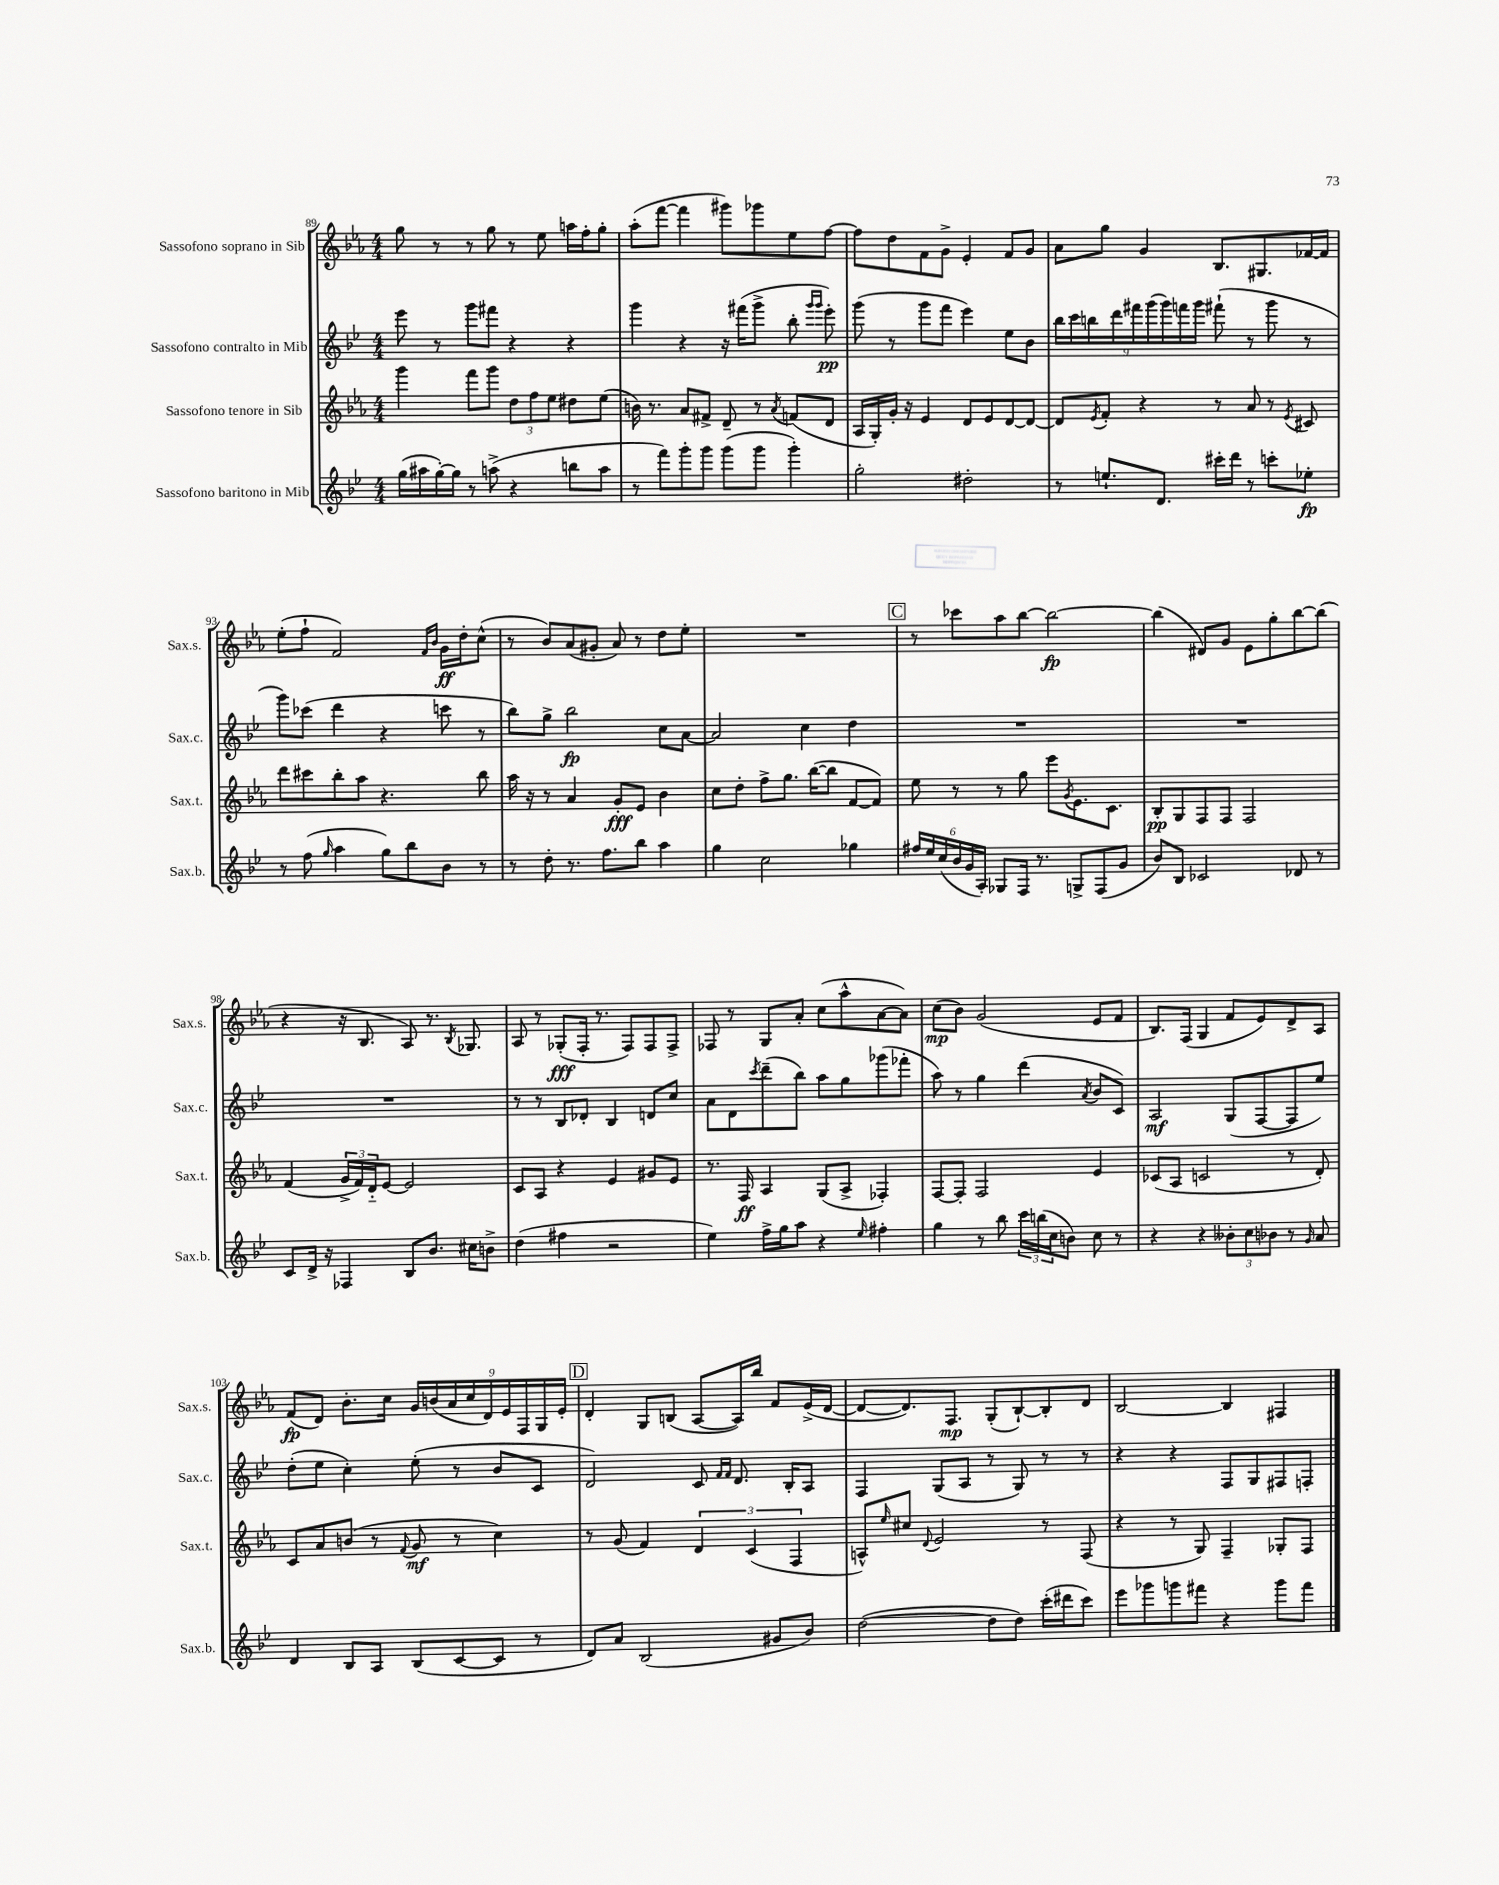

**kern	**dynam	**kern	**dynam	**kern	**dynam	**kern	**dynam
*part4	*part4	*part3	*part3	*part2	*part2	*part1	*part1
*staff4	*staff4	*staff3	*staff3	*staff2	*staff2	*staff1	*staff1
*I"Sassofono baritono in Mib	*	*I"Sassofono tenore in Sib	*	*I"Sassofono contralto in Mib	*	*I"Sassofono soprano in Sib	*
*I'Sax.b.	*	*I'Sax.t.	*	*I'Sax.c.	*	*I'Sax.s.	*
*clefG2	*	*clefG2	*	*clefG2	*	*clefG2	*
*k[b-e-]	*	*k[b-e-a-]	*	*k[b-e-]	*	*k[b-e-a-]	*
*M4/4	*	*M4/4	*	*M4/4	*	*M4/4	*
=89	=89	=89	=89	=89	=89	=89	=89
(16gg\LL	.	4ggg\	.	8eee-\	.	8gg\	.
16aa#X\	.	.	.	.	.	.	.
[16gg'\)	.	.	.	8r	.	8r	.
16gg\JJ]	.	.	.	.	.	.	.
8r	.	8fff\L	.	8ggg\L	.	8r	.
(8aan^\	.	8ggg\J	.	8fff#X\J	.	8gg\	.
4r	.	12dd\L	.	4r	.	8r	.
.	.	12ff\	.	.	.	.	.
.	.	.	.	.	.	8ee-\	.
.	.	12ee-\J	.	.	.	.	.
8bbn\L	.	8dd#X\L	.	4r	.	16aan\LL	.
.	.	.	.	.	.	16ff'\J	.
8aa\J	.	(8ee-\J	.	.	.	8gg'\J	.
=90	=90	=90	=90	=90	=90	=90	=90
8r	.	16bn\)	.	4ggg\	.	(8aa-'\L	.
.	.	8.r	.	.	.	.	.
8fff\L)	.	.	.	.	.	[8fff\J	.
8ggg'\	.	8a-/L	.	4r	.	4fff\]	.
8ggg\J	.	8f#X^/J	.	.	.	.	.
(8ggg\L	.	8d~/	.	16r	.	8ggg#X\L)	.
.	.	.	.	(16fff#X\KL	.	.	.
8ggg\J	.	8r	.	8ggg^\J	.	8ggg-X\	.
.	.	8qa-/	.	.	.	.	.
4ggg'\)	.	(8fn/L	.	8bb-'\	.	8ee-\	.
.	.	.	.	16qqggg/LL	.	.	.
.	.	.	.	16qqggg/JJ	.	.	.
.	.	8d/J	.	8eee-'\)	pp	[8ff\J	.
=91	=91	=91	=91	=91	=91	=91	=91
2gg'\	.	16A-/LL	.	(8ggg\	.	8ff\L]	.
.	.	16G'/)	.	.	.	.	.
.	.	16g'/JJ	.	8r	.	8dd\	.
.	.	16r	.	.	.	.	.
.	.	4e-/	.	8ggg\L	.	8f\	.
.	.	.	.	8fff\J	.	8g^\J	.
2dd#X'\	.	8d/L	.	4eee-\)	.	4e-'/	.
.	.	8e-/	.	.	.	.	.
.	.	[8d/	.	8ee-\L	.	8f/L	.
.	.	8d/J_	.	8b-\J	.	8g/J	.
=92	=92	=92	=92	=92	=92	=92	=92
8r	.	8d/L]	.	18bb-\LL	.	8a-\L	.
.	.	.	.	18ccc\	.	.	.
.	.	.	.	18bbn\	.	.	.
.	.	8qe-/	.	.	.	.	.
8.een`/L	.	8f'/J	.	.	.	8gg\J	.
.	.	.	.	18ddd\	.	.	.
.	.	.	.	18fff#X\	.	.	.
.	.	4r	.	.	.	4g/	.
.	.	.	.	(18ggg\	.	.	.
8.d/J	.	.	.	.	.	.	.
.	.	.	.	18ggg\)	.	.	.
.	.	.	.	18fffn\	.	.	.
.	.	.	.	18ggg\JJ	.	.	.
16ccc#X'\LL	.	8r	.	(8fff#X`\	.	8.B-/L	.
16ddd\JJ	.	.	.	.	.	.	.
8r	.	8a-/	.	8r	.	.	.
.	.	.	.	.	.	8.G#X/	.
8cccn'\L	.	8r	.	8ggg\	.	.	.
.	.	8qe-/	.	.	.	.	.
8ee-X'\J	fp	8c#X/	.	8r	.	[16f-X/L	.
.	.	.	.	.	.	16f-/JJ]	.
!!LO:LB:g=z
=93	=93	=93	=93	=93	=93	=93	=93
8r	.	8ddd\L	.	8ggg\L)	.	(8ee-'\L	.
(8ff\	.	8ccc#X\	.	(8ccc-X\J	.	8ff`\J	.
16qqgg/	.	.	.	.	.	.	.
4aa\	.	8bb-'\	.	4ddd\	.	2f/)	.
.	.	8aa-\J	.	.	.	.	.
8gg\L)	.	4.r	.	4r	.	.	.
8bb-\	.	.	.	.	.	.	.
.	.	.	.	.	.	16qqf/LL	.
.	.	.	.	.	.	16qqb-/JJ	.
8b-\J	.	.	.	8cccn\	.	16g\LL	ff
.	.	.	.	.	.	16dd'\J	.
8r	.	8bb-\	.	8r	.	(8cc^^\J	.
=94	=94	=94	=94	=94	=94	=94	=94
8r	.	16aa-\	.	8bb-\L)	.	8r	.
.	.	16r	.	.	.	.	.
8dd'\	.	8r	.	8gg^\J	.	8b-/L)	.
8.r	.	4a-/	.	2bb-\	fp	(8a-/	.
.	.	.	.	.	.	8g#X'/J	.
8.ff\L	.	.	.	.	.	.	.
.	.	8g'/L	fff	.	.	8a-/)	.
8bb-\J	.	8e-/J	.	.	.	8r	.
4aa\	.	4b-\	.	8cc\L	.	8dd\L	.
.	.	.	.	[8a\J	.	8ee-'\J	.
=95	=95	=95	=95	=95	=95	=95	=95
4gg\	.	8cc\L	.	2a/]	.	1r	.
.	.	8dd'\J	.	.	.	.	.
2cc\	.	8ff^\L	.	.	.	.	.
.	.	8.gg\J	.	.	.	.	.
.	.	.	.	4cc\	.	.	.
.	.	([16bb-\KL	.	.	.	.	.
.	.	8bb-\J]	.	.	.	.	.
4gg-X\	.	[8f/L	.	4dd\	.	.	.
.	.	8f/J])	.	.	.	.	.
!!LO:REH:place=s1:t=C
=96	=96	=96	=96	=96	=96	=96	=96
24ff#X/LL	.	8ee-\	.	1r	.	8r	.
24ee-/	.	.	.	.	.	.	.
(24cc/	.	.	.	.	.	.	.
24b-/	.	8r	.	.	.	8ccc-X\L	.
24g/	.	.	.	.	.	.	.
24A'/JJ)	.	.	.	.	.	.	.
8G-X/L	.	8r	.	.	.	8aa-\	.
16F/Jk	.	8gg\	.	.	.	[8bb-\J	.
8.r	.	.	.	.	.	.	.
.	.	8eee-\L	.	.	.	2bb-\_	fp
.	.	8qg/	.	.	.	.	.
8Gn^/L	.	8.e-\	.	.	.	.	.
(8F/	.	.	.	.	.	.	.
.	.	8.c\J	.	.	.	.	.
8g/J	.	.	.	.	.	.	.
=97	=97	=97	=97	=97	=97	=97	=97
8b-/L)	.	8B-'/L	pp	1r	.	(4bb-\]	.
8B-/J	.	8G/	.	.	.	.	.
2c-X/	.	8F/	.	.	.	8d#X/L)	.
.	.	8F/J	.	.	.	8g/J	.
.	.	2F/	.	.	.	8e-\L	.
.	.	.	.	.	.	8gg'\	.
8d-X/	.	.	.	.	.	[8bb-\	.
8r	.	.	.	.	.	(8bb-\J]	.
!!LO:LB:g=z
=98	=98	=98	=98	=98	=98	=98	=98
8c/L	.	(4f/	.	1r	.	4r	.
16d^/Jk	.	.	.	.	.	.	.
16r	.	.	.	.	.	.	.
4F-X/	.	24g^/LL	.	.	.	16r	.
.	.	24f/)	.	.	.	.	.
.	.	.	.	.	.	8.B-/	.
.	.	24d/J	.	.	.	.	.
.	.	[8e-/J	.	.	.	.	.
8B-/L	.	2e-/]	.	.	.	8A-/)	.
8.b-/J	.	.	.	.	.	8.r	.
.	.	.	.	.	.	8qB-/	.
16cc#X\KL	.	.	.	.	.	8.G-X/	.
8bn^\J	.	.	.	.	.	.	.
=99	=99	=99	=99	=99	=99	=99	=99
(4dd\	.	8c/L	.	8r	.	8A-/	.
.	.	8A-/J	.	8r	.	8r	.
4ff#X\	.	4r	.	8B-/L	.	(8G-X'/L	fff
.	.	.	.	8d-X'/J	.	16F'/Jk	.
.	.	.	.	.	.	8.r	.
2r	.	4e-/	.	4B-/	.	.	.
.	.	.	.	.	.	8F/L)	.
.	.	8g#X/L	.	8dn/L	.	8F/	.
.	.	8e-/J	.	8cc/J	.	8F^/J	.
=100	=100	=100	=100	=100	=100	=100	=100
4ee-\)	.	8.r	.	8a\L	.	8F-X/	.
.	.	.	.	8d\	.	8r	.
.	.	16F/	ff	.	.	.	.
.	.	.	.	8qccc/	.	.	.
16ff^\LL	.	4A-/	.	(8ddd~\	.	8G/L	.
16gg\J	.	.	.	.	.	.	.
8aa\J	.	.	.	8bb-\J)	.	8a-'/J	.
4r	.	(8G/L	.	8aa\L	.	(8cc\L	.
.	.	8A-^/J	.	8gg\	.	8aa-^^\	.
16qqee-/	.	.	.	.	.	.	.
4ff#X'\	.	4F-X'/)	.	(8ggg-X\	.	[8a-\	.
.	.	.	.	8fff-X'\J	.	8a-\J])	.
=101	=101	=101	=101	=101	=101	=101	=101
4gg\	.	[8F/L	.	8aa\)	.	(8cc\L	mp
.	.	8F'/J]	.	8r	.	8b-\J)	.
8r	.	2F/	.	4gg\	.	(2g/	.
8bb-\	.	.	.	.	.	.	.
24ccc\LL	.	.	.	(4ddd\	.	.	.
(24bbn\	.	.	.	.	.	.	.
24cc\J	.	.	.	.	.	.	.
8bn\J)	.	.	.	.	.	.	.
.	.	.	.	8qa/	.	.	.
8cc\	.	4e-/	.	8b-/L	.	8e-/L	.
8r	.	.	.	8c/J)	.	8f/J	.
=102	=102	=102	=102	=102	=102	=102	=102
4r	.	(8c-X/L	.	2A/	mf	8.B-/L)	.
.	.	8A-/J	.	.	.	.	.
.	.	.	.	.	.	(16F/Jk	.
4r	.	2cn/	.	.	.	4G/	.
12b--X'\L	.	.	.	(8G/L	.	8f/L	.
12cc\	.	.	.	.	.	.	.
.	.	.	.	[8F/	.	8e-/)	.
12b-X\J	.	.	.	.	.	.	.
8r	.	8r	.	8F/]	.	8d^/	.
16qqg/	.	.	.	.	.	.	.
8a/	.	8d'/)	.	8ee-/J)	.	8A-/J	.
!!LO:LB:g=z
=103	=103	=103	=103	=103	=103	=103	=103
4d/	.	8c/L	.	(8dd'\L	.	(8f/L	fp
.	.	8a-/	.	8ee-\J	.	8d/J)	.
8B-/L	.	(8bn/J	.	4cc'\)	.	8.b-'\L	.
8A/J	.	8r	.	.	.	.	.
.	.	.	.	.	.	16cc\Jk	.
.	.	8qqf/	.	.	.	.	.
(8B-/L	.	8g/	mf	(8ee-'\	.	18g/LL	.
.	.	.	.	.	.	(18bn/	.
.	.	.	.	.	.	18a-/	.
[8c/	.	8r	.	8r	.	.	.
.	.	.	.	.	.	18cc/	.
.	.	.	.	.	.	18d/)	.
8c/J]	.	4cc\)	.	8b-/L	.	.	.
.	.	.	.	.	.	18e-/	.
.	.	.	.	.	.	18F/	.
8r	.	.	.	8c/J	.	.	.
.	.	.	.	.	.	18G/	.
.	.	.	.	.	.	18e-'/JJ	.
!!LO:REH:place=s1:t=D
=104	=104	=104	=104	=104	=104	=104	=104
8d/L)	.	8r	.	2d/)	.	4d'/	.
8a/J	.	(8g/	.	.	.	.	.
(2B-/	.	4f/)	.	.	.	8G/L	.
.	.	.	.	.	.	(8Bn/J	.
.	.	6d/	.	8c/	.	[8A-/L	.
.	.	.	.	16qqf/LL	.	.	.
.	.	.	.	16qqf/JJ	.	.	.
.	.	.	.	8.d/	.	16A-/L])	.
.	.	(6c/	.	.	.	.	.
.	.	.	.	.	.	16bb-/JJ	.
8g#X/L	.	.	.	.	.	8f/L	.
.	.	.	.	16B-'/KL	.	.	.
.	.	6F/	.	.	.	.	.
8b-/J)	.	.	.	8A/J	.	(16e-^/L	.
.	.	.	.	.	.	[16d/JJ	.
=105	=105	=105	=105	=105	=105	=105	=105
([2dd\	.	8An^^/L)	.	4F/	.	8d/L_	.
.	.	16qqee-/	.	.	.	.	.
.	.	8cc#X/J	.	.	.	8.d/])	.
.	.	8qqd/	.	.	.	.	.
.	.	2e-/	.	(8G/L	.	.	.
.	.	.	.	.	.	8.F/J	mp
.	.	.	.	8A/J	.	.	.
8dd\L]	.	.	.	8r	.	(8G'/L	.
8dd\J)	.	.	.	8G/)	.	[8B-`/)	.
(16ccc'\LL	.	8r	.	8r	.	8B-'/]	.
16ddd#X\J	.	.	.	.	.	.	.
8ccc\J)	.	(8F/	.	8r	.	8d/J	.
=106	=106	=106	=106	=106	=106	=106	=106
8eee-\L	.	4r	.	4r	.	[2B-/	.
8ggg-X\	.	.	.	.	.	.	.
8gggn\	.	8r	.	4r	.	.	.
8fff#X\J	.	8G/)	.	.	.	.	.
4r	.	4F~/	.	8F/L	.	4B-/]	.
.	.	.	.	8G/	.	.	.
8ggg\L	.	8G-X'/L	.	8F#X/	.	4F#X/	.
8fff#\J	.	8F/J	.	8Fn'/J	.	.	.
==	==	==	==	==	==	==	==
*-	*-	*-	*-	*-	*-	*-	*-
